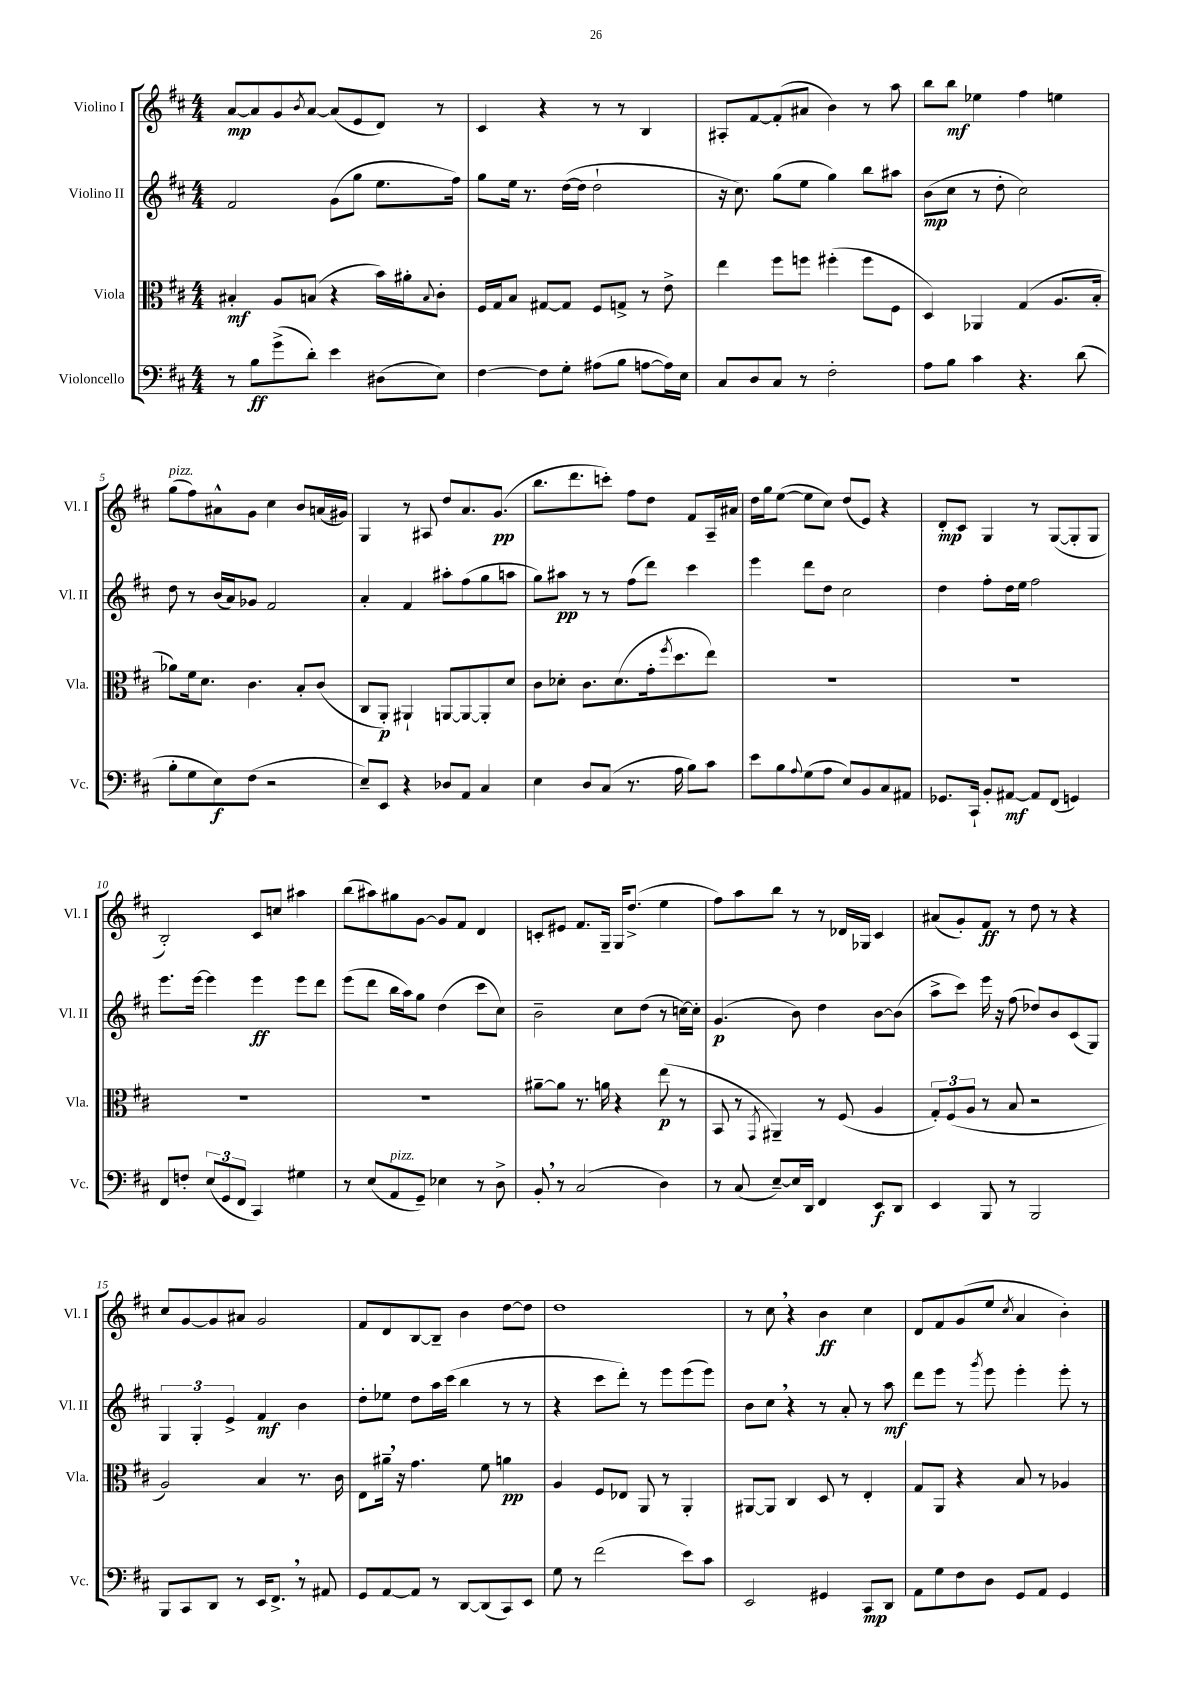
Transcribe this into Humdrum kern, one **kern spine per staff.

**kern	**dynam	**kern	**dynam	**kern	**dynam	**kern	**dynam
*part4	*part4	*part3	*part3	*part2	*part2	*part1	*part1
*staff4	*staff4	*staff3	*staff3	*staff2	*staff2	*staff1	*staff1
*I"Violoncello	*	*I"Viola	*	*I"Violino II	*	*I"Violino I	*
*I'Vc.	*	*I'Vla.	*	*I'Vl. II	*	*I'Vl. I	*
*clefF4	*	*clefC3	*	*clefG2	*	*clefG2	*
*k[f#c#]	*	*k[f#c#]	*	*k[f#c#]	*	*k[f#c#]	*
*M4/4	*	*M4/4	*	*M4/4	*	*M4/4	*
=1	=1	=1	=1	=1	=1	=1	=1
8r	.	4B#X'/	mf	2f#/	.	[8a/L	mp
8B\L	ff	.	.	.	.	8a/]	.
(8g^\	.	8A/L	.	.	.	8g/	.
.	.	.	.	.	.	8qb/	.
8d'\J)	.	(8Bn/J	.	.	.	[8a/J	.
4e\	.	4r	.	(8g\L	.	(8a/L]	.
.	.	.	.	8gg\J	.	8e/	.
(8D#X\L	.	16b\LL)	.	8.ee\L	.	8d/J)	.
.	.	16a#X'\J	.	.	.	.	.
.	.	8qqB/	.	.	.	.	.
8E\J)	.	8c#'\J	.	.	.	8r	.
.	.	.	.	16ff#\Jk)	.	.	.
=2	=2	=2	=2	=2	=2	=2	=2
[4F#\	.	16F#/LL	.	8gg\L	.	4c#/	.
.	.	16G/J	.	.	.	.	.
.	.	8B/J	.	16ee\Jk	.	.	.
.	.	.	.	8.r	.	.	.
8F#\L]	.	[8G#X/L	.	.	.	4r	.
8G'\J	.	8G#/J]	.	([16dd\LL	.	.	.
.	.	.	.	16dd\JJ]	.	.	.
(8A#X\L	.	8F#/L	.	2dd`\	.	8r	.
8B\J	.	8Gn^/J	.	.	.	8r	.
[8An\L	.	8r	.	.	.	4B/	.
16A\L])	.	8e^\	.	.	.	.	.
16E\JJ	.	.	.	.	.	.	.
=3	=3	=3	=3	=3	=3	=3	=3
8C#/L	.	4ee\	.	16r	.	8A#X'/L	.
.	.	.	.	8.cc#\)	.	.	.
8D/	.	.	.	.	.	[8f#/	.
8C#/J	.	8ff#\L	.	(8gg\L	.	(8f#'/]	.
8r	.	8ffn\J	.	8ee\J	.	8a#X/J	.
2F#'\	.	(4ff#X'\	.	4gg\)	.	4b\)	.
.	.	8ff#\L	.	8bb\L	.	8r	.
.	.	8F#\J	.	8aa#X\J	.	8aa\	.
=4	=4	=4	=4	=4	=4	=4	=4
8A\L	.	4D/)	.	(8b\L	mp	8bb\L	.
8B\J	.	.	.	8cc#\J	.	8bb\J	mf
4c#\	.	4AA-X/	.	8r	.	4ee-X\	.
.	.	.	.	8dd'\	.	.	.
4.r	.	(4G/	.	2cc#\)	.	4ff#\	.
.	.	8.A/L	.	.	.	4een\	.
(8d\	.	.	.	.	.	.	.
.	.	16B'/Jk	.	.	.	.	.
!!LO:LB:g=z
=5	=5	=5	=5	=5	=5	=5	=5
!	!	!	!	!	!	!LO:TX:a:i:t=pizz.	!
8B'\L	.	8a-X\L)	.	8dd\	.	(8gg\L	.
8G\	.	16f#\k	.	8r	.	8ff#\)	.
.	.	8.d\J	.	.	.	.	.
8E\)	f	.	.	(16b/LL	.	8a#X^^\	.
.	.	.	.	16a/J)	.	.	.
(8F#\J	.	4.c#\	.	8g-X/J	.	8g\J	.
2r	.	.	.	2f#/	.	4cc#\	.
.	.	8B'/L	.	.	.	8b/L	.
.	.	(8c#/J	.	.	.	(16an/L	.
.	.	.	.	.	.	16g#X/JJ)	.
=6	=6	=6	=6	=6	=6	=6	=6
8E~/L)	.	8C#/L	.	4a'/	.	4G/	.
8EE/J	.	8AA'/J)	p	.	.	.	.
4r	.	4AA#X`/	.	4f#/	.	8r	.
.	.	.	.	.	.	8A#X/	.
8D-X/L	.	[8AAn/L	.	8aa#X'\L	.	8dd/L	.
8AA/J	.	8AA/_	.	(8ff#\	.	8.a/	.
4C#/	.	8AA'/]	.	8gg\	.	.	.
.	.	.	.	.	.	(8.g/J	pp
.	.	8d/J	.	8aan\J	.	.	.
=7	=7	=7	=7	=7	=7	=7	=7
4E\	.	8c#\L	.	8gg\L)	.	8.bb\L	.
.	.	8d-X'\J	.	8aa#X\J	pp	.	.
.	.	.	.	.	.	8.ddd\	.
8D/L	.	8.c#\L	.	8r	.	.	.
(8C#/J	.	.	.	8r	.	8cccn'\J)	.
.	.	(8.d-\	.	.	.	.	.
8.r	.	.	.	(8ff#\L	.	8ff#\L	.
.	.	16g'\k	.	8ddd\J)	.	8dd\J	.
.	.	8qff#/	.	.	.	.	.
16A\	.	8.dd\	.	.	.	.	.
8B\L)	.	.	.	4ccc#\	.	8f#/L	.
8c#\J	.	8ee\J)	.	.	.	16A~/L	.
.	.	.	.	.	.	16a#X/JJ	.
=8	=8	=8	=8	=8	=8	=8	=8
8e\L	.	1r	.	4eee\	.	16dd\LL	.
.	.	.	.	.	.	16gg\J	.
8B\	.	.	.	.	.	([8ee\J	.
8qqA/	.	.	.	.	.	.	.
(8G\	.	.	.	8ddd\L	.	8ee\L]	.
8A\J	.	.	.	8dd\J	.	8cc#\J)	.
8E/L)	.	.	.	2cc#\	.	(8dd/L	.
8BB/	.	.	.	.	.	8e/J)	.
8C#/	.	.	.	.	.	4r	.
8AA#X/J	.	.	.	.	.	.	.
=9	=9	=9	=9	=9	=9	=9	=9
8.GG-X/L	.	1r	.	4dd\	.	8d'/L	mp
.	.	.	.	.	.	8c#/J	.
16CC#`/Jk	.	.	.	.	.	.	.
8BB'/L	.	.	.	8ff#'\L	.	4G/	.
[8AA#X/J	mf	.	.	16dd\L	.	.	.
.	.	.	.	16ee\JJ	.	.	.
8AA#/L]	.	.	.	2ff#\	.	8r	.
(8FF#/J	.	.	.	.	.	([8G/L	.
4GGn/)	.	.	.	.	.	8G'/]	.
.	.	.	.	.	.	8G/J	.
!!LO:LB:g=z
=10	=10	=10	=10	=10	=10	=10	=10
8FF#/L	.	1r	.	8.eee\L	.	2B'/)	.
8Fn'/J	.	.	.	.	.	.	.
.	.	.	.	[16eee\Jk	.	.	.
(12E/L	.	.	.	4eee\]	.	.	.
12GG/	.	.	.	.	.	.	.
12FF#/J	.	.	.	.	.	.	.
4CC#/)	.	.	.	4eee\	ff	8c#/L	.
.	.	.	.	.	.	8ccn/J	.
4G#X\	.	.	.	8eee\L	.	4aa#X\	.
.	.	.	.	8ddd\J	.	.	.
=11	=11	=11	=11	=11	=11	=11	=11
8r	.	1r	.	(8eee\L	.	(8bb\L	.
(8E/L	.	.	.	8ddd\J	.	8aa#X\)	.
!LO:TX:a:i:t=pizz.	!	!	!	!	!	!	!
8AA/	.	.	.	16bb\LL	.	8gg#X\	.
.	.	.	.	16aa\J)	.	.	.
8GG~/J)	.	.	.	8gg\J	.	[8g\J	.
4E-X\	.	.	.	(4dd\	.	8g/L]	.
.	.	.	.	.	.	8f#/J	.
8r	.	.	.	8ccc#\L	.	4d/	.
8D^\	.	.	.	8cc#\J)	.	.	.
=12	=12	=12	=12	=12	=12	=12	=12
8BB',/	.	[8a#X~\L	.	2b~\	.	8cn'/L	.
8r	.	8a#\J]	.	.	.	8e#X/J	.
(2C#/	.	8.r	.	.	.	8.f#/L	.
.	.	16an\	.	.	.	16G~/Jk	.
.	.	4r	.	8cc#\L	.	16G/KL	.
.	.	.	.	.	.	(8.dd^/J	.
.	.	.	.	(8dd\J	.	.	.
4D\)	.	(8ee\	p	8r	.	4ee\	.
.	.	8r	.	[16ccn\LL)	.	.	.
.	.	.	.	16cc'\JJ]	.	.	.
=13	=13	=13	=13	=13	=13	=13	=13
8r	.	8BB/	.	(4.g/	p	8ff#\L)	.
(8C#/	.	8r	.	.	.	8aa\	.
.	.	8qGG/	.	.	.	.	.
[8E~/L)	.	4AA#X~/)	.	.	.	8bb\J	.
16E/L]	.	.	.	8b\)	.	8r	.
16DD/JJ	.	.	.	.	.	.	.
4FF#/	.	8r	.	4dd\	.	8r	.
.	.	(8F#/	.	.	.	16d-X/LL	.
.	.	.	.	.	.	16G-X/JJ	.
8EE/L	f	4A/	.	[8b\L	.	4c#/	.
8DD/J	.	.	.	(8b\J]	.	.	.
=14	=14	=14	=14	=14	=14	=14	=14
4EE/	.	12G'/L)	.	8aa^\L	.	(8a#X/L	.
.	.	(12F#/	.	.	.	.	.
.	.	.	.	8ccc#\J)	.	8g'/)	.
.	.	12A/J	.	.	.	.	.
8BBB/	.	8r	.	16eee\	.	8f#/J	ff
.	.	.	.	16r	.	.	.
8r	.	8B/	.	(8ff#\	.	8r	.
2BBB/	.	2r	.	8dd-X/L)	.	8dd\	.
.	.	.	.	8b/	.	8r	.
.	.	.	.	(8c#/	.	4r	.
.	.	.	.	8G/J)	.	.	.
!!LO:LB:g=z
=15	=15	=15	=15	=15	=15	=15	=15
8BBB/L	.	2A/)	.	6G/	.	8cc#/L	.
8CC#/	.	.	.	.	.	[8g/	.
.	.	.	.	6G'/	.	.	.
8DD/J	.	.	.	.	.	8g/]	.
.	.	.	.	6e^/	.	.	.
8r	.	.	.	.	.	8a#X/J	.
16EE/KL	.	4B/	.	4f#/	mf	2g/	.
8.FF#^,/J	.	.	.	.	.	.	.
8r	.	8.r	.	4b\	.	.	.
8AA#X/	.	.	.	.	.	.	.
.	.	16c#\	.	.	.	.	.
=16	=16	=16	=16	=16	=16	=16	=16
8GG/L	.	8E\L	.	8dd'\L	.	8f#/L	.
[8AA/	.	16a#X~,\Jk	.	8ee-X\J	.	8d/	.
.	.	16r	.	.	.	.	.
8AA/J]	.	4.g\	.	8dd\L	.	[8B/	.
8r	.	.	.	16aa\L	.	8B~/J]	.
.	.	.	.	(16ccc#\JJ	.	.	.
[8DD/L	.	.	.	4bb\	.	4b\	.
(8DD/]	.	8f#\	.	.	.	.	.
8CC#/)	.	4an\	pp	8r	.	[8dd\L	.
8EE/J	.	.	.	8r	.	8dd\J]	.
=17	=17	=17	=17	=17	=17	=17	=17
8G\	.	4A/	.	4r	.	1dd	.
8r	.	.	.	.	.	.	.
(2f#\	.	8F#/L	.	8ccc#\L	.	.	.
.	.	8E-X/J	.	8ddd'\J)	.	.	.
.	.	8AA/	.	8r	.	.	.
.	.	8r	.	8eee\L	.	.	.
8e\L)	.	4AA'/	.	(8eee\	.	.	.
8c#\J	.	.	.	8eee\J)	.	.	.
=18	=18	=18	=18	=18	=18	=18	=18
2EE/	.	[8AA#X/L	.	8b\L	.	8r	.
.	.	8AA#/J]	.	8cc#,\J	.	8cc#,\	.
.	.	4C#/	.	4r	.	4r	.
4GG#X/	.	8D/	.	8r	.	4b\	ff
.	.	8r	.	8a'/	.	.	.
8CC#/L	mp	4E'/	.	8r	.	4cc#\	.
8DD/J	.	.	.	8aa\	mf	.	.
=19	=19	=19	=19	=19	=19	=19	=19
8AA\L	.	8G/L	.	8ddd\L	.	8d/L	.
8G\	.	8AA/J	.	8eee\J	.	8f#/	.
8F#\	.	4r	.	8r	.	(8g/	.
.	.	.	.	8qggg/	.	.	.
8D\J	.	.	.	8eee\	.	8ee/J	.
.	.	.	.	.	.	8qcc#/	.
8GG/L	.	8B/	.	4eee'\	.	4a/	.
8AA/J	.	8r	.	.	.	.	.
4GG/	.	4A-X/	.	8eee'\	.	4b'\)	.
.	.	.	.	8r	.	.	.
==	==	==	==	==	==	==	==
*-	*-	*-	*-	*-	*-	*-	*-
